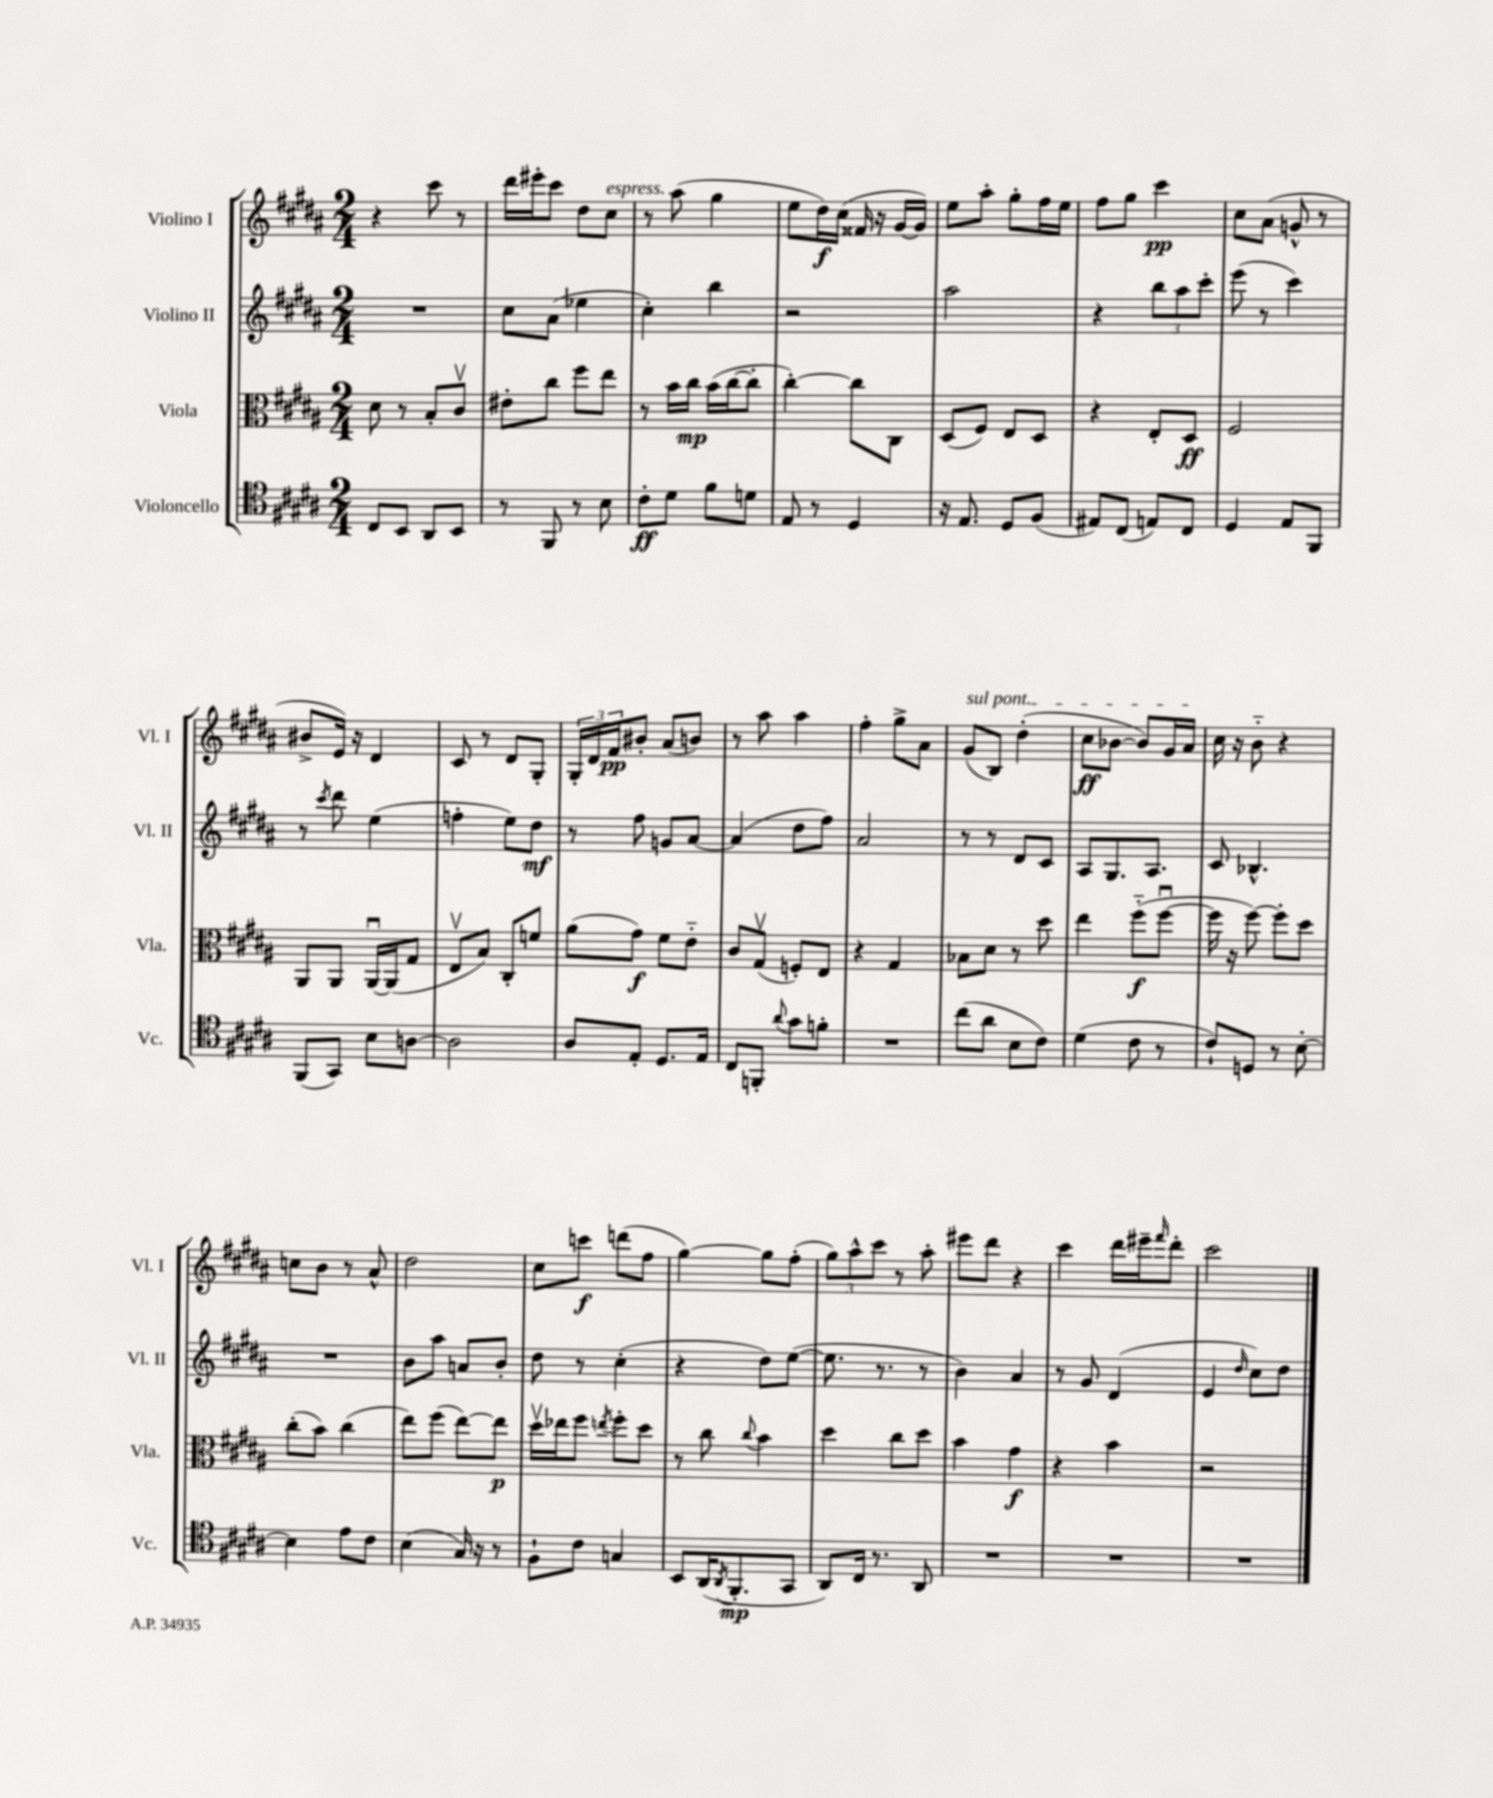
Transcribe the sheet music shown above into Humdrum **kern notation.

**kern	**dynam	**kern	**dynam	**kern	**dynam	**kern	**dynam
*part4	*part4	*part3	*part3	*part2	*part2	*part1	*part1
*staff4	*staff4	*staff3	*staff3	*staff2	*staff2	*staff1	*staff1
*I"Violoncello	*	*I"Viola	*	*I"Violino II	*	*I"Violino I	*
*I'Vc.	*	*I'Vla.	*	*I'Vl. II	*	*I'Vl. I	*
*clefC4	*	*clefC3	*	*clefG2	*	*clefG2	*
*k[f#c#g#d#a#]	*	*k[f#c#g#d#a#]	*	*k[f#c#g#d#a#]	*	*k[f#c#g#d#a#]	*
*M2/4	*	*M2/4	*	*M2/4	*	*M2/4	*
=8	=8	=8	=8	=8	=8	=8	=8
8C#/L	.	8d#\	.	2r	.	4r	.
8BB/J	.	8r	.	.	.	.	.
8AA#/L	.	8B'/L	.	.	.	8ccc#\	.
8BB/J	.	8c#v/J	.	.	.	8r	.
=9	=9	=9	=9	=9	=9	=9	=9
8r	.	8e#X'\L	.	8cc#\L	.	16ddd#\LL	.
.	.	.	.	.	.	16eee#X'\J	.
8FF#/	.	8cc#\J	.	(8a#\J	.	8ccc#\J	.
8r	.	8ff#\L	.	4ee-X\	.	8dd#\L	.
!	!	!	!	!	!	!LO:TX:a:i:t=espress.	!
8B\	.	8ee\J	.	.	.	8cc#\J	.
=10	=10	=10	=10	=10	=10	=10	=10
8c#'\L	ff	8r	.	4cc#'\)	.	8r	.
8d#\J	.	16b\LL	.	.	.	(8aa#\	.
.	.	16cc#\JJ	mp	.	.	.	.
8f#\L	.	(16b\LL	.	4bb\	.	4gg#\	.
.	.	[16cc#\J	.	.	.	.	.
8dn\J	.	8cc#'\J]	.	.	.	.	.
=11	=11	=11	=11	=11	=11	=11	=11
8E/	.	[4cc#'\)	.	2r	.	8ee\L	.
8r	.	.	.	.	.	16dd#\L)	f
.	.	.	.	.	.	(16cc#\JJ	.
4D#/	.	8cc#\L]	.	.	.	16f##X/	.
.	.	.	.	.	.	16r	.
.	.	8C#\J	.	.	.	[16g#/LL	.
.	.	.	.	.	.	16g#/JJ])	.
=12	=12	=12	=12	=12	=12	=12	=12
16r	.	(8D#/L	.	2aa#\	.	8ee\L	.
8.E/	.	.	.	.	.	.	.
.	.	8F#/J)	.	.	.	8aa#'\J	.
8D#/L	.	8E/L	.	.	.	8gg#'\L	.
(8F#/J	.	8D#/J	.	.	.	16ff#\L	.
.	.	.	.	.	.	16ee\JJ	.
=13	=13	=13	=13	=13	=13	=13	=13
8E#X/L)	.	4r	.	4r	.	8ff#\L	.
(8C#/J	.	.	.	.	.	8gg#\J	.
8En/L)	.	8E'/L	.	12bb\L	.	4ccc#\	pp
.	.	.	.	12aa#\	.	.	.
8C#/J	.	8D#/J	ff	.	.	.	.
.	.	.	.	12ccc#'\J	.	.	.
=14	=14	=14	=14	=14	=14	=14	=14
4D#/	.	2F#/	.	(8eee\	.	8cc#\L	.
.	.	.	.	8r	.	(8a#\J	.
8E/L	.	.	.	4ccc#\)	.	8gn^^/	.
8FF#/J	.	.	.	.	.	8r	.
!!LO:LB:g=z
=15	=15	=15	=15	=15	=15	=15	=15
(8FF#/L	.	8AA#/L	.	8r	.	8b#X^/L	.
.	.	.	.	8qccc#/	.	.	.
8GG#/J)	.	8AA#/J	.	8ddd#\	.	16e/Jk)	.
.	.	.	.	.	.	16r	.
8B\L	.	[16AA#u/LL	.	(4ee\	.	4d#/	.
.	.	(16AA#/J]	.	.	.	.	.
[8An\J	.	8G#/J	.	.	.	.	.
=16	=16	=16	=16	=16	=16	=16	=16
2A\]	.	8Ev/L	.	4ffn'\	.	8c#/	.
.	.	8B/J)	.	.	.	8r	.
.	.	8C#'/L	.	8ee\L)	.	8d#/L	.
.	.	8fn/J	.	8dd#\J	mf	8G#'/J	.
=17	=17	=17	=17	=17	=17	=17	=17
8A#/L	.	(8a#\L	.	8r	.	24G#'/LL	.
.	.	.	.	.	.	24d#/	.
.	.	.	.	.	.	24f#/J	pp
8E'/J	.	8g#\J)	f	8ff#\	.	8b#X'/J	.
8.D#/L	.	8f#\L	.	8gn/L	.	(8a#/L	.
.	.	8e\J	.	[8a#/J	.	8bn/J)	.
16E/Jk	.	.	.	.	.	.	.
=18	=18	=18	=18	=18	=18	=18	=18
8C#/L	.	8c#/L	.	(4a#/]	.	8r	.
8FFn'/J	.	(8G#v/J	.	.	.	8aa#\	.
8qqa#/	.	.	.	.	.	.	.
8g#\L	.	8Fn'/L)	.	8dd#\L	.	4aa#\	.
8fn'\J	.	8E/J	.	8ff#\J)	.	.	.
=19	=19	=19	=19	=19	=19	=19	=19
2r	.	4r	.	2a#/	.	4ff#'\	.
.	.	4G#/	.	.	.	8gg#^\L	.
.	.	.	.	.	.	8a#\J	.
=20	=20	=20	=20	=20	=20	=20	=20
!	!	!	!	!	!	!LO:TX:a:i:t=sul pont.	!
(8cc#\L	.	8B-X\L	.	8r	.	(8g#/L	.
8a#\J	.	8d#\J	.	8r	.	8B/J)	.
8B\L	.	8r	.	8d#/L	.	(4dd#'\	.
8c#\J)	.	8dd#\	.	8c#/J	.	.	.
=21	=21	=21	=21	=21	=21	=21	=21
(4d#\	.	4ee\	.	8A#/L	.	8cc#\L	ff
.	.	.	.	8.G#/	.	[8b-X\J	.
8c#\	.	(8ff#\L	f	.	.	8b-/L])	.
.	.	.	.	8.A#/J	.	.	.
8r	.	[8ff#u\J	.	.	.	16g#/L	.
.	.	.	.	.	.	16a#/JJ	.
=22	=22	=22	=22	=22	=22	=22	=22
8c#`/L)	.	16ff#\]	.	8c#/	.	16cc#\	.
.	.	16r	.	.	.	16r	.
8Dn/J	.	[8ff#\)	.	4.B-X^^/	.	8b\	.
8r	.	8ff#'\L]	.	.	.	4r	.
[8B'\	.	8dd#\J	.	.	.	.	.
!!LO:LB:g=z
=23	=23	=23	=23	=23	=23	=23	=23
4B\]	.	(8cc#'\L	.	2r	.	8ccn\L	.
.	.	8b\J)	.	.	.	8b\J	.
8e\L	.	(4cc#\	.	.	.	8r	.
8c#\J	.	.	.	.	.	8a#^^/	.
=24	=24	=24	=24	=24	=24	=24	=24
(4B\	.	8ee\L)	.	8b\L	.	2dd#\	.
.	.	(8ff#\J	.	8aa#\J	.	.	.
16G#/)	.	[8ee\L)	.	8an/L	.	.	.
16r	.	.	.	.	.	.	.
8r	.	8ee\J]	p	8b'/J	.	.	.
=25	=25	=25	=25	=25	=25	=25	=25
8F#`\L	.	16dd#v\LL	.	8dd#\	.	8cc#\L	.
.	.	16ee-X\J	.	.	.	.	.
8c#\J	.	8ff#\J	.	8r	.	8cccn\J	f
.	.	8qeen/	.	.	.	.	.
4Gn/	.	8ff#'\L	.	(4cc#'\	.	(8dddn\L	.
.	.	8dd#\J	.	.	.	8ff#\J	.
=26	=26	=26	=26	=26	=26	=26	=26
8BB/L	.	8r	.	4r	.	[4gg#\)	.
(16AA#/K	.	8cc#\	.	.	.	.	.
8qAA#/	.	.	.	.	.	.	.
8.FF#'/	mp	.	.	.	.	.	.
.	.	8qqcc#/	.	.	.	.	.
.	.	4b\	.	8dd#\L)	.	8gg#\L]	.
8GG#/J	.	.	.	([8ee\J	.	(8ff#'\J	.
=27	=27	=27	=27	=27	=27	=27	=27
8AA#/L)	.	4dd#\	.	8.ee\]	.	12gg#\L)	.
.	.	.	.	.	.	12aa#^^\	.
16C#/Jk	.	.	.	.	.	.	.
.	.	.	.	.	.	12ccc#\J	.
8.r	.	.	.	8.r	.	.	.
.	.	8cc#\L	.	.	.	8r	.
8AA#/	.	8dd#\J	.	8r	.	8aa#'\	.
=28	=28	=28	=28	=28	=28	=28	=28
2r	.	4b\	.	4b\)	.	8eee#X\L	.
.	.	.	.	.	.	8ddd#\J	.
.	.	4g#\	f	4a#/	.	4r	.
=29	=29	=29	=29	=29	=29	=29	=29
2r	.	4r	.	8r	.	4ccc#\	.
.	.	.	.	8g#/	.	.	.
.	.	4b\	.	(4d#/	.	16ddd#\LL	.
.	.	.	.	.	.	16eee#X~\J	.
.	.	.	.	.	.	16qqfff#/	.
.	.	.	.	.	.	8ddd#'\J	.
=30	=30	=30	=30	=30	=30	=30	=30
2r	.	2r	.	4e/	.	2ccc#\	.
.	.	.	.	16qqdd#/	.	.	.
.	.	.	.	8cc#\L)	.	.	.
.	.	.	.	8dd#\J	.	.	.
==	==	==	==	==	==	==	==
*-	*-	*-	*-	*-	*-	*-	*-
